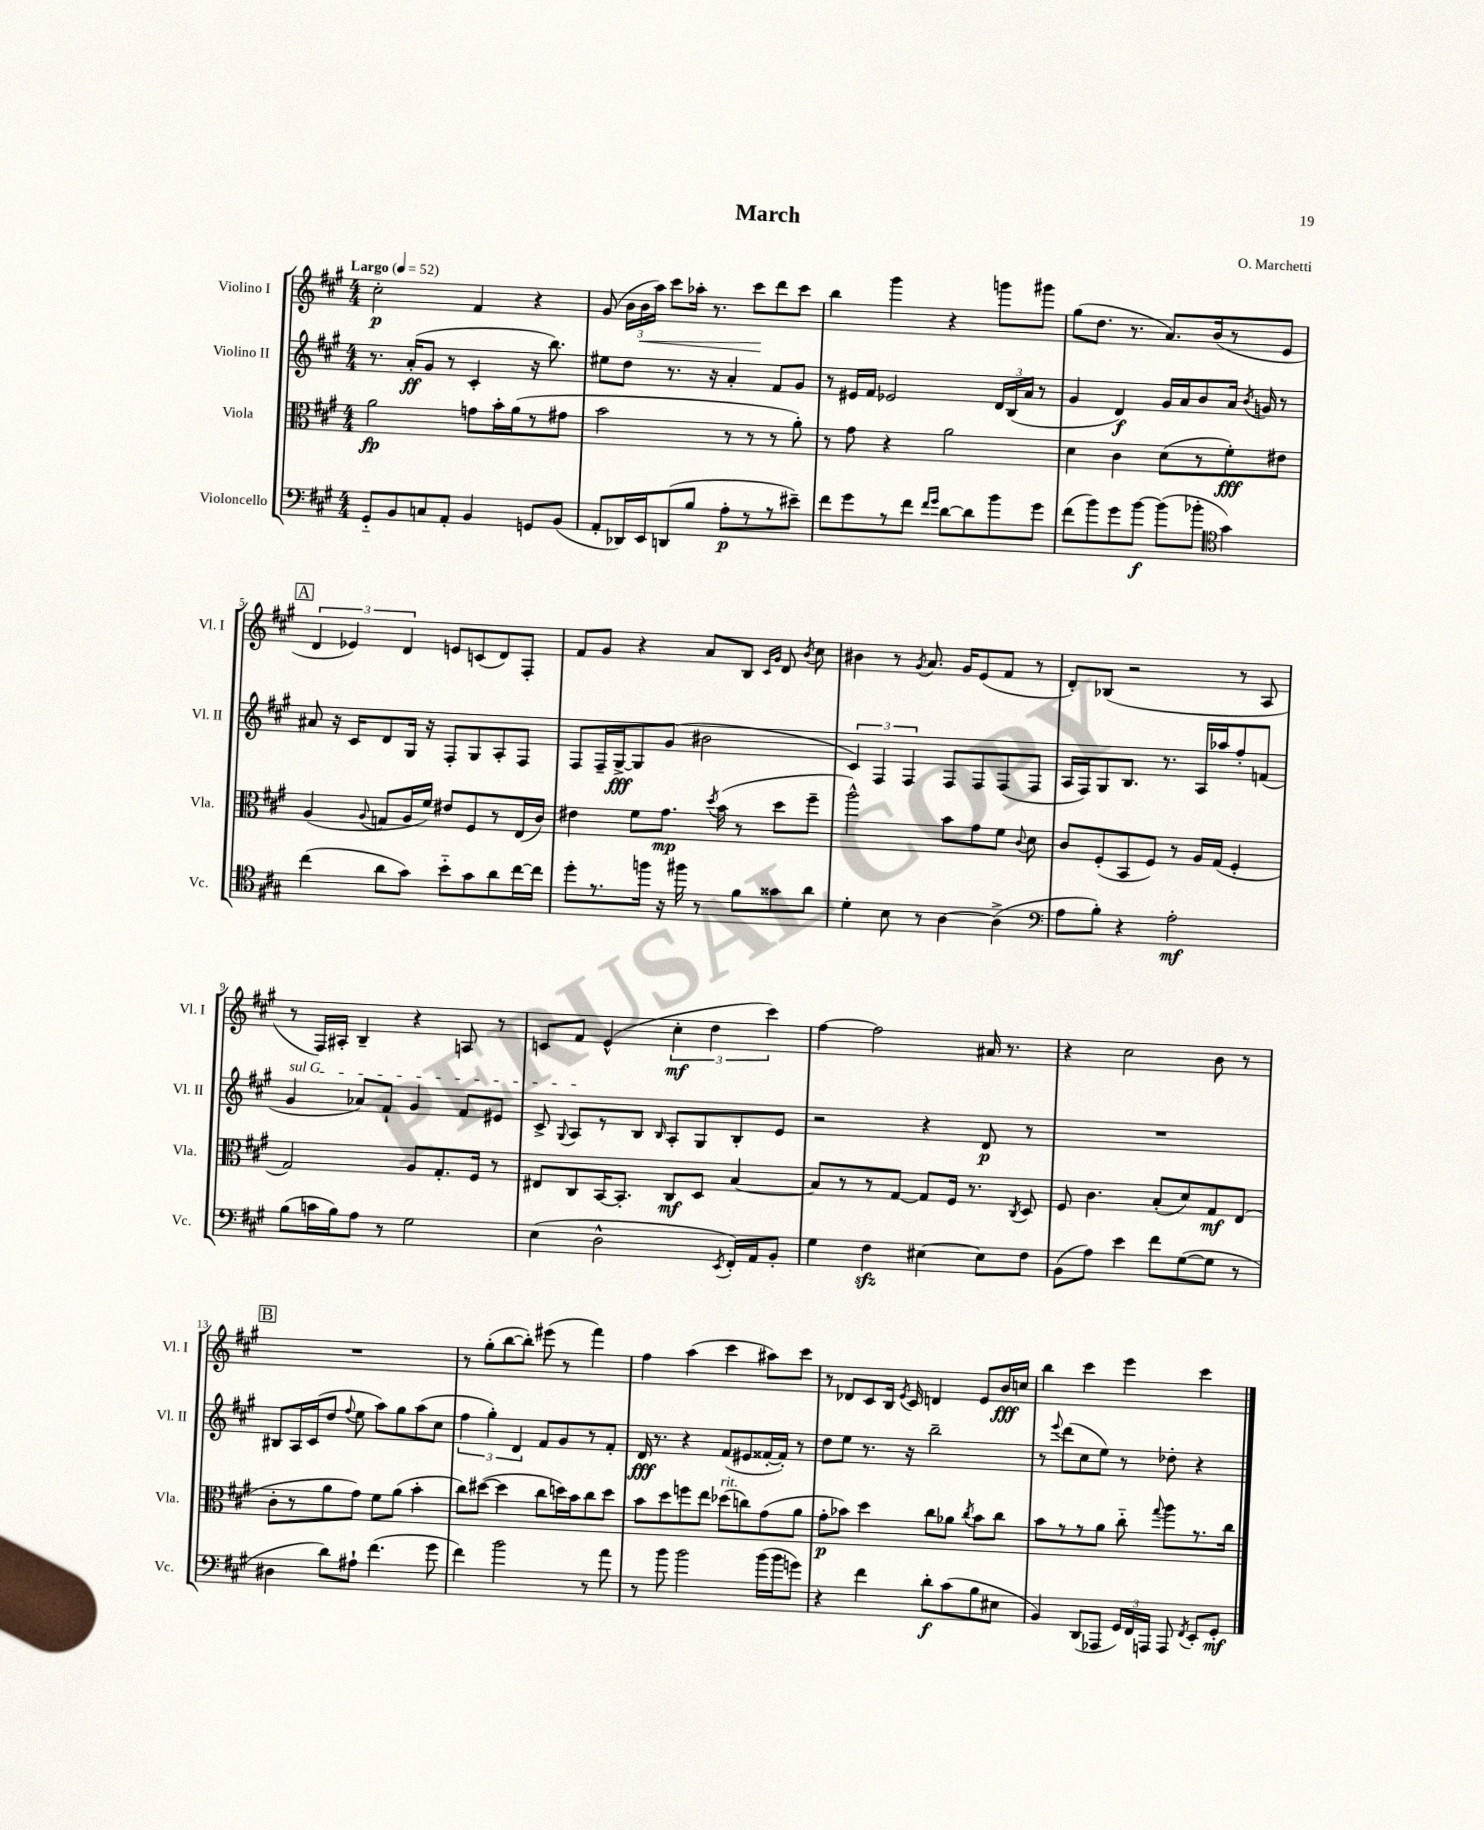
\header { title = "March" composer = "O. Marchetti" }
<<
\new StaffGroup <<
\new Staff = "s0" \with { instrumentName = "Violino I" shortInstrumentName = "Vl. I" } {
    \clef treble \key a \major \numericTimeSignature \time 4/4 \tempo "Largo" 4 = 52
    \autoBeamOff cis''2-.\p fis'4 r4 |
    gis'8( \tuplet 3/2 { b'16[ b'16\< a''16]) } cis'''8[ aes''16]-. r8. cis'''8[\! d'''8 cis'''8] |
    b''4 gis'''4 r4 g'''8[ gis'''8] |
    gis''8[( d''8.] r8. a'8.[) b'16( r8 e'8] |
    \mark \markup { \box "A" } \tuplet 3/2 { d'4 ees'4) d'4 } e'8[ c'8( d'8) fis8]-. |
    fis'8[ gis'8] r4 a'8[ b8] \grace { cis'16[ gis'16] } d'8 \acciaccatura { b'8 } cis''8 |
    bis'4 r8 \acciaccatura { gis'8 } a'8. gis'16[ e'8( fis'8] r8 |
    d'8[-.) bes8]( r2 r8 a8 |
    r8 fis16[) ais16]-. b4-- r4 a8 r8 |
    c'8[ fis'8] e'4-^( \tuplet 3/2 { cis''4-.\mf d''4 cis'''4) } |
    fis''4~ fis''2 ais'16 r8. |
    r4 cis''2 b'8 r8 |
    \mark \markup { \box "B" } R1 |
    r8 gis''8[-.( b''8~ b''8]-.) eis'''8( r8 fis'''4) |
    fis''4 a''4( cis'''4 ais''8[) cis'''8] |
    r8 des'8[ cis'8 b16] \acciaccatura { e'8 } cis'16 d'4 e'8[ b'16\fff c''16] |
    b''4 cis'''4 e'''4 cis'''4 \bar "|." |
}
\new Staff = "s1" \with { instrumentName = "Violino II" shortInstrumentName = "Vl. II" } {
    \clef treble \key a \major \numericTimeSignature \time 4/4
    \autoBeamOff r8. a'16[-.\ff( gis'8] r8 cis'4-. r16 b''8.) |
    eis''8[ d''8] r8. r16 a'4-. fis'8[ gis'8] |
    r8 eis'16[ fis'16] ees'2 \tuplet 3/2 { d'16[ b16( a'16] } r8 |
    gis'4 d'4\f) gis'16[ a'16 b'8 a'16] \acciaccatura { b'8 } g'16 r8 |
    \mark \markup { \box "A" } ais'8 r16 cis'16[ d'8 gis16] r16 fis8[-. gis8 a8-. fis8] |
    fis8[ fis16-- gis16~->\fff gis8 gis'8]( bis'2 |
    \tuplet 3/2 { cis'4) fis4 fis4 } fis8[ fis8 fis8( fis8] |
    a16[ fis16) gis8 b8.] r8. a16[ aes''16 fis''8-. f'8]( |
    \once \override TextSpanner.bound-details.left.text = \markup { \italic "sul G" } gis'4\startTextSpan aes'8[) fis'8]-! gis'4 fis'8[ eis'8] |
    cis'8-> \appoggiatura { gis8 } a8[\stopTextSpan r8 b8] \grace { b16 } a8[-. gis8 b8-. e'8] |
    r2 r4 d'8\p r8 |
    R1 |
    \mark \markup { \box "B" } bis8[ a16 cis'16( d''8] \appoggiatura { fis''8 } e''8 a''8[) gis''8 a''8( cis''8] |
    \tuplet 3/2 { fis''4 gis''4-.) d'4 } fis'8[ gis'8 r8 fis'8]-. |
    d'16\fff r8. r4 fis'8[( eis'8 fisis'16~-. fisis'16]-.) r8 |
    d''8[ e''8] r8. r16 b''2-- |
    r8 \appoggiatura { e'''8 } d'''8[( cis''8 e''8]) r8 des''8-. r4 \bar "|." |
}
\new Staff = "s2" \with { instrumentName = "Viola" shortInstrumentName = "Vla." } {
    \clef alto \key a \major \numericTimeSignature \time 4/4
    \autoBeamOff a'2\fp g'8[ b'16-. a'16( r8 gis'8] |
    b'2 r8 r8 r8 a'8-.) |
    r8 gis'8 r4 a'2 |
    d'4 cis'4 d'8[( r8 fis'8-.\fff) eis'8] |
    \mark \markup { \box "A" } a4( \appoggiatura { a8 } g8[ a16 fis'16]) eis'8[ fis8 r8 e16( cis'16]) |
    eis'4 fis'8[ gis'8.]\mp \acciaccatura { d''8 } b'16( r8 d''8[ fis''8]-- |
    a''2-^) b'8[ gis'8 fis'8] \appoggiatura { cis'8 } d'8 |
    cis'8[ fis8-.( b,8 fis8]) r8 a16[ gis16]( fis4-. |
    gis2) a8[ gis8.-. fis16] r8 |
    eis8[ cis8 b,16~ b,8.]-. cis8[\mf d8] b4~ |
    b8[ r8 r8 gis8]~ gis8[ fis16] r8. \acciaccatura { cis8 } d8 |
    fis8 cis'4. b8[-.( d'8) gis8\mf e8]( |
    \mark \markup { \box "B" } cis'8[-. r8 a'8 gis'8]) fis'8[ a'8]( b'4-. |
    cis''8[) dis''8]~( dis''4 cis''8[ d''16) b'16 cis''8 d''8] |
    b'8[ d''8 f''8 e''8] des''8[^\markup { \italic "rit." }( c''8) gis'8( a'8] |
    gis'8[-.\p bes'8]) d''4 cis''8[ aes'8] \acciaccatura { cis''8 } bes'8[ cis''8] |
    b'8[ r8 r8 a'8] cis''8-_ \appoggiatura { gis''8 } a''8[ r8. cis''16] \bar "|." |
}
\new Staff = "s3" \with { instrumentName = "Violoncello" shortInstrumentName = "Vc." } {
    \clef bass \key a \major \numericTimeSignature \time 4/4
    \autoBeamOff gis,8[-_ b,8 c8 a,8]-. b,4 g,8[ b,8]( |
    a,8[-. des,16) e,16 d,8( b8] a8[-.\p r8 r8 eis'8]--) |
    fis'8[ gis'8 r8 fis'8] \grace { fis'16[ gis'16] } d'8[~ d'8 b'8 gis'8] |
    fis'8[( b'8) gis'8 b'8]~\f b'8[( bes'8]-. \clef tenor gis'4) |
    \mark \markup { \box "A" } cis''4( a'8[ gis'8]) b'8[-_ gis'8 a'8 cis''16~ cis''16] |
    d''8[-. r8. f''16] r16 fis''16 r8 fis'8[ gisis'8 a'8] |
    d'4-. b8 r8 a4~ a4->( |
    \clef bass a8[ b8]-.) r4 a2-.\mf |
    b8[( c'16 b16) a8] r8 gis2 |
    e4( d2-^ \acciaccatura { e,8 } fis,16[-.) a,16 b,8]-. |
    gis4 fis4\sfz eis4~ eis8[ fis8] |
    b,8[( a8]) e'4 fis'8[ gis8~( gis8] r8 |
    \mark \markup { \box "B" } dis4 d'8[) ais8]-! fis'4.( gis'8 |
    fis'4) b'2 r8 a'8 |
    r8 b'8 b'2 b'16[( b'16 g'8]) |
    r4 fis'4 d'8[-.\f cis'8( b8 eis8] |
    b,4) d,8[( aes,,8] \tuplet 3/2 { gis,16[) fis,16 a,,16] } a,,8 \acciaccatura { fis,8 } e,8[-. gis,8]-.\mf \bar "|." |
}
>>
>>
